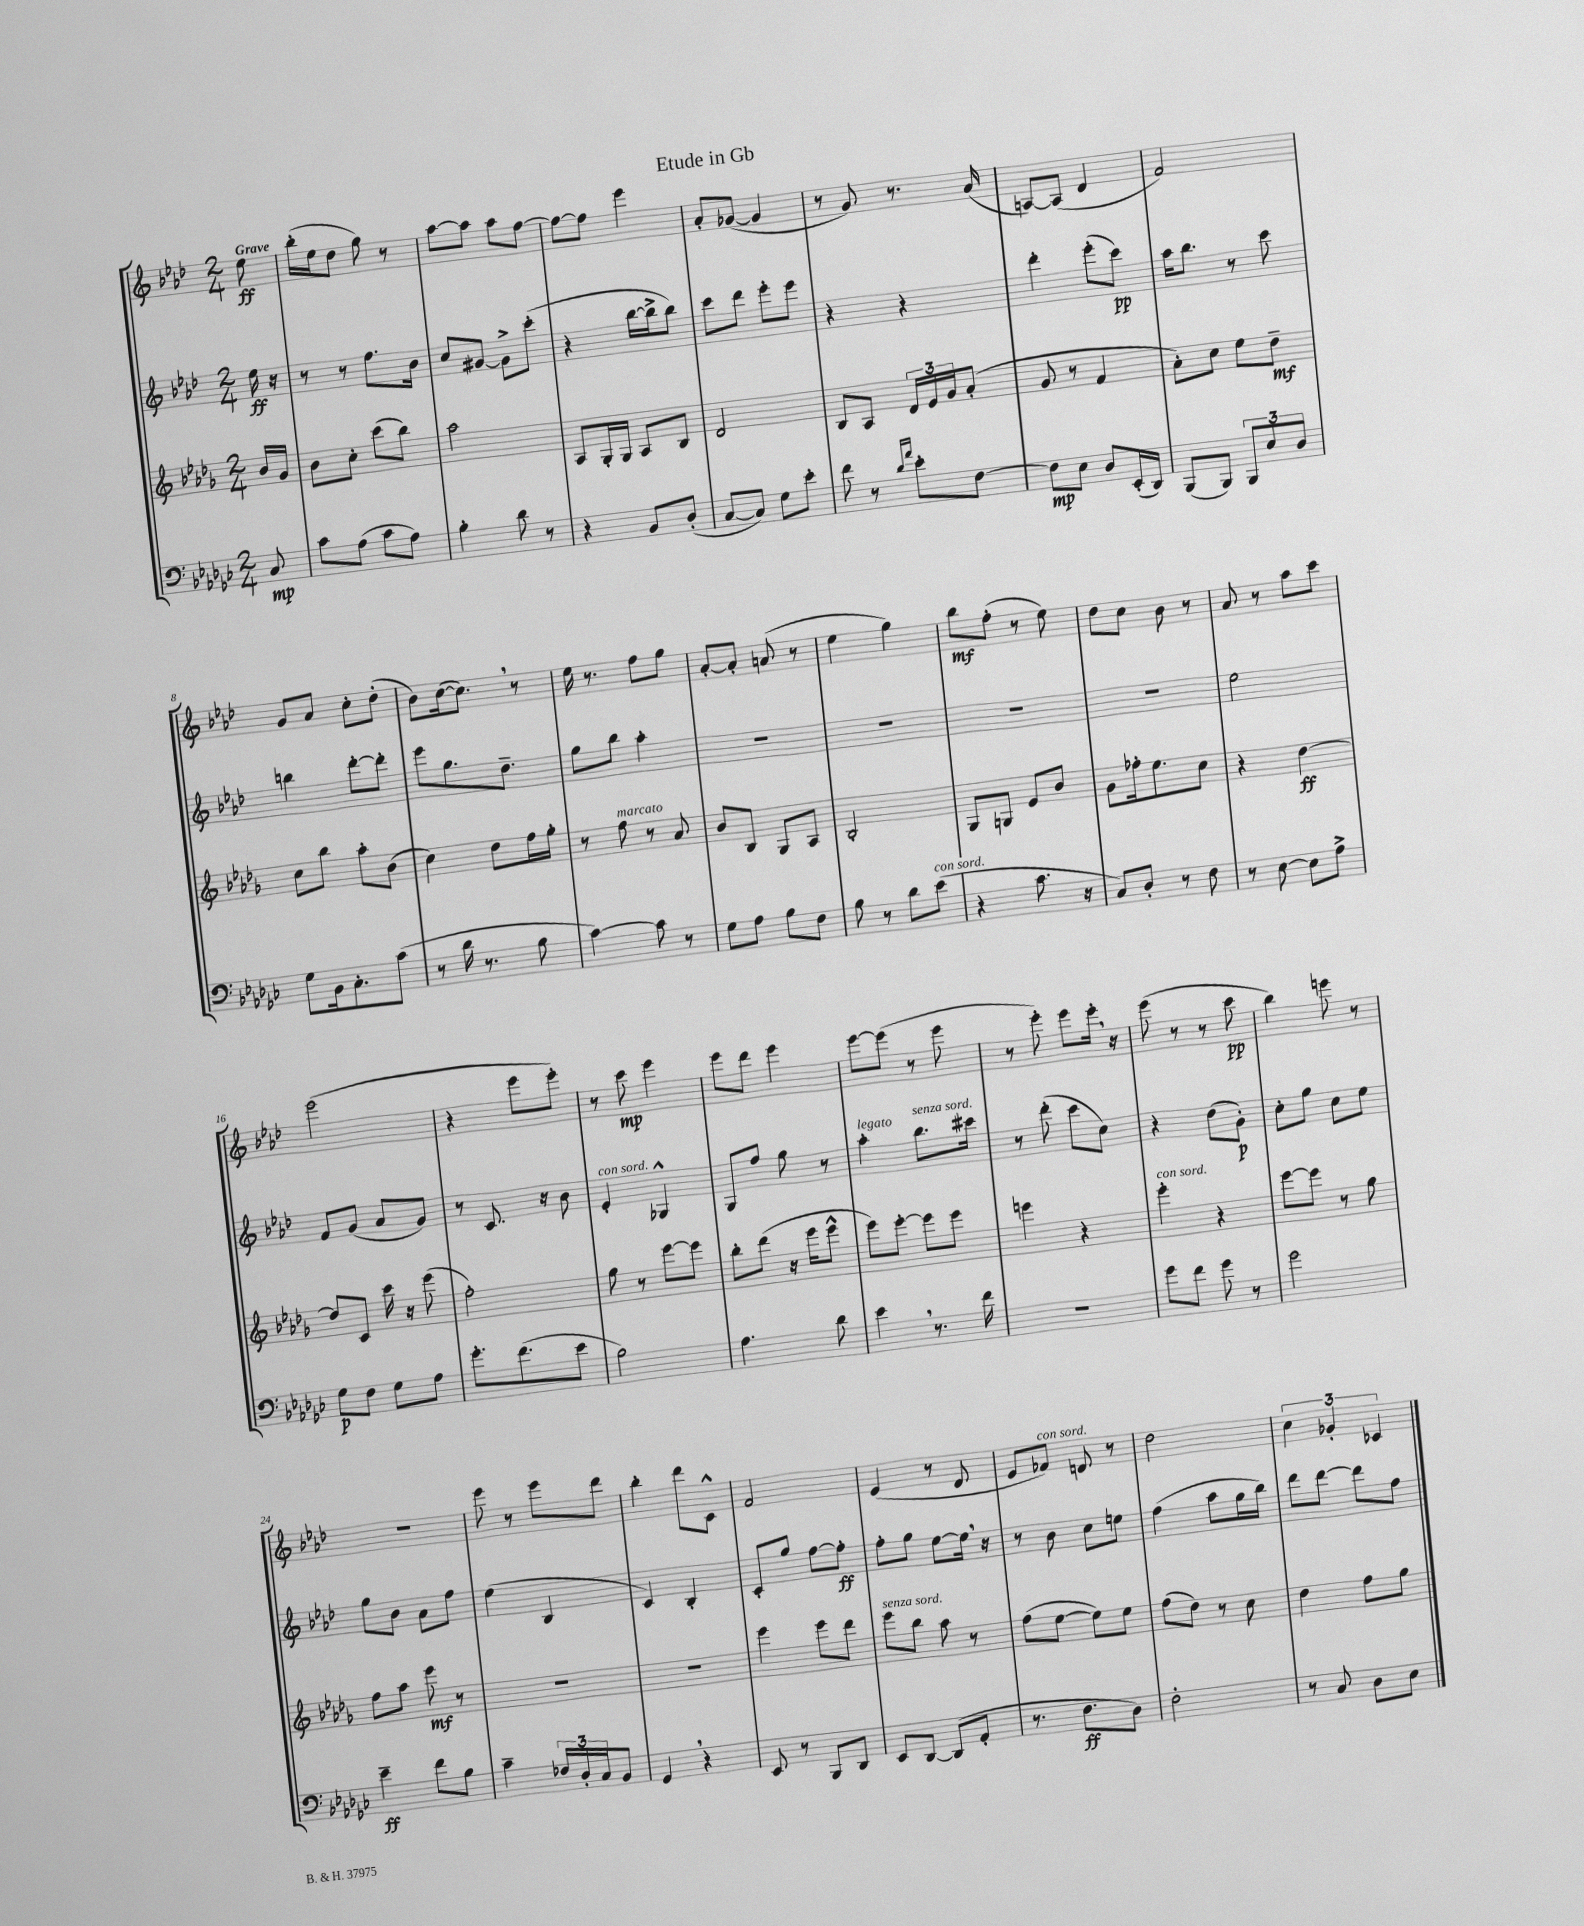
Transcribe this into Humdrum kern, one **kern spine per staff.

**kern	**dynam	**kern	**dynam	**kern	**dynam	**kern	**dynam
*part4	*part4	*part3	*part3	*part2	*part2	*part1	*part1
*staff4	*staff4	*staff3	*staff3	*staff2	*staff2	*staff1	*staff1
*clefF4	*	*clefG2	*	*clefG2	*	*clefG2	*
*k[b-e-a-d-g-c-]	*	*k[b-e-a-d-g-]	*	*k[b-e-a-d-]	*	*k[b-e-a-d-]	*
*M2/4	*	*M2/4	*	*M2/4	*	*M2/4	*
=	=	=	=	=	=	=	=
!	!	!	!	!	!	!LO:TX:a:B:t=Grave	!
8C-/	mp	16b-/LL	.	16ee-\	ff	8ee-\	ff
.	.	16g-/JJ	.	16r	.	.	.
=1	=1	=1	=1	=1	=1	=1	=1
8c-\L	.	8b-\L	.	8r	.	(16bb-'\LL	.
.	.	.	.	.	.	16ee-\J	.
(8A-\J	.	8cc'\J	.	8r	.	8dd-\J	.
8c-\L	.	(8ccc\L	.	8.ff\L	.	8gg\)	.
8A-\J)	.	8bb-\J)	.	.	.	8r	.
.	.	.	.	16b-\Jk	.	.	.
=2	=2	=2	=2	=2	=2	=2	=2
4B-'\	.	2aa-\	.	8cc/L	.	[8aa-\L	.
.	.	.	.	[8g#X/J	.	8aa-\J]	.
8d-\	.	.	.	8g#^\L]	.	8aa-\L	.
8r	.	.	.	(8ccc'\J	.	[8ff\J	.
=3	=3	=3	=3	=3	=3	=3	=3
4r	.	8A-/L	.	4r	.	8ff\L_	.
.	.	16G-'/L	.	.	.	8ff\J]	.
.	.	16G-/JJ	.	.	.	.	.
8BB-/L	.	8A-/L	.	[16bb-\LL	.	4eee-\	.
.	.	.	.	16bb-^\J]	.	.	.
(8D-'/J	.	8B-/J	.	8bb-\J)	.	.	.
=4	=4	=4	=4	=4	=4	=4	=4
[8C-/L	.	2d-/	.	8ccc\L	.	8a-'/L	.
8C-/J])	.	.	.	8ddd-\J	.	([8g-X/J	.
8G-\L	.	.	.	8eee-'\L	.	4g-/]	.
8e-'\J	.	.	.	8eee-\J	.	.	.
=5	=5	=5	=5	=5	=5	=5	=5
8f\	.	8B-/L	.	4r	.	8r	.
8r	.	8A-/J	.	.	.	8g/)	.
16qqd-/LL	.	.	.	.	.	.	.
16qqa-/JJ	.	.	.	.	.	.	.
8e-'\L	.	24d-/LL	.	4r	.	8.r	.
.	.	24e-/	.	.	.	.	.
.	.	24g-/J	.	.	.	.	.
[8F\J	.	(8a-'/J	.	.	.	.	.
.	.	.	.	.	.	(16a-/	.
=6	=6	=6	=6	=6	=6	=6	=6
8F\L]	mp	8g-/	.	4ddd-'\	.	[8An/L)	.
8E-\J	.	8r	.	.	.	(8A/J]	.
8D-/L	.	4f/	.	(8eee-'\L	.	4d-/	.
(16EE-'/L	.	.	.	8ccc\J)	pp	.	.
16DD-/JJ)	.	.	.	.	.	.	.
=7	=7	=7	=7	=7	=7	=7	=7
(8BBB-/L	.	8a-'\L)	.	16aa-\KL	.	2f/)	.
.	.	.	.	8.bb-\J	.	.	.
8BBB-/J)	.	8cc\J	.	.	.	.	.
12BBB-/L	.	8ee-\L	.	8r	.	.	.
12E-/	.	.	.	.	.	.	.
.	.	8dd-~\J	mf	8ccc\	.	.	.
12D-/J	.	.	.	.	.	.	.
!!LO:LB:g=z
=8	=8	=8	=8	=8	=8	=8	=8
8G-\L	.	8cc\L	.	4bbn\	.	8g/L	.
16BB-\k	.	8bb-\J	.	.	.	8a-/J	.
8.C-'\	.	.	.	.	.	.	.
.	.	8aa-'\L	.	[8ddd-'\L	.	8cc'\L	.
(8c-\J	.	(8b-\J	.	8ddd-'\J]	.	(8dd-'\J	.
=9	=9	=9	=9	=9	=9	=9	=9
8r	.	4cc\)	.	8eee-\L	.	8b-\L)	.
16d-\	.	.	.	8.gg\	.	([16cc\k	.
8.r	.	.	.	.	.	8.cc,\J])	.
.	.	8dd-\L	.	.	.	.	.
.	.	.	.	8.dd-~\J	.	.	.
8B-\	.	16ff\L	.	.	.	8r	.
.	.	16gg-'\JJ	.	.	.	.	.
=10	=10	=10	=10	=10	=10	=10	=10
[4c-\)	.	8r	.	8gg\L	.	16ee-\	.
.	.	.	.	.	.	8.r	.
!	!	!LO:TX:a:i:t=marcato	!	!	!	!	!
.	.	8ff\	.	8bb-\J	.	.	.
8c-\]	.	8r	.	4aa-'\	.	8ff\L	.
8r	.	8a-/	.	.	.	8gg\J	.
=11	=11	=11	=11	=11	=11	=11	=11
8G-\L	.	8b-/L	.	2r	.	[8a-'/L	.
8A-\J	.	8B-/J	.	.	.	8a-'/J]	.
8B-\L	.	8G-/L	.	.	.	(8an/	.
8F\J	.	8A-/J	.	.	.	8r	.
=12	=12	=12	=12	=12	=12	=12	=12
8B-\	.	2B-'/	.	2r	.	4ee-\	.
8r	.	.	.	.	.	.	.
8d-\L	.	.	.	.	.	4gg\)	.
!LO:TX:a:i:t=con sord.	!	!	!	!	!	!	!
(8e-\J	.	.	.	.	.	.	.
=13	=13	=13	=13	=13	=13	=13	=13
4r	.	8G-/L	.	2r	.	8bb-\L	mf
.	.	8Gn/J	.	.	.	(8ff'\J	.
8.c-\	.	8e-/L	.	.	.	8r	.
.	.	8b-/J	.	.	.	8ee-\)	.
16r	.	.	.	.	.	.	.
=14	=14	=14	=14	=14	=14	=14	=14
8C-/L)	.	8g-\L	.	2r	.	8dd-\L	.
8D-'/J	.	16ff-X'\k	.	.	.	8cc\J	.
.	.	8.ee-\	.	.	.	.	.
8r	.	.	.	.	.	8b-\	.
8F\	.	8cc\J	.	.	.	8r	.
=15	=15	=15	=15	=15	=15	=15	=15
8r	.	4r	.	2ee-\	.	8a-/	.
[8E-\	.	.	.	.	.	8r	.
8E-\L]	.	[4dd-\	ff	.	.	8aa-\L	.
8A-^\J	.	.	.	.	.	8ccc\J	.
!!LO:LB:g=z
=16	=16	=16	=16	=16	=16	=16	=16
8G-\L	p	8dd-/L]	.	8f/L	.	(2eee-\	.
8F\J	.	8c/J	.	(8g/J	.	.	.
8G-\L	.	16ccc\	.	8a-/L	.	.	.
.	.	16r	.	.	.	.	.
8A-\J	.	(8eee-\	.	8g/J)	.	.	.
=17	=17	=17	=17	=17	=17	=17	=17
8.g-'\L	.	2ff'\)	.	8r	.	4r	.
.	.	.	.	8.c/	.	.	.
(8.f\	.	.	.	.	.	.	.
.	.	.	.	.	.	8eee-\L	.
.	.	.	.	16r	.	.	.
8e-\J	.	.	.	8b-\	.	8eee-'\J)	.
=18	=18	=18	=18	=18	=18	=18	=18
!	!	!	!	!LO:TX:a:i:t=con sord.	!	!	!
2B-\)	.	8gg-\	.	4e-'/	.	8r	.
.	.	8r	.	.	.	8ccc\	mp
.	.	[8eee-\L	.	4G-X^^/	.	4eee-\	.
.	.	8eee-\J]	.	.	.	.	.
=19	=19	=19	=19	=19	=19	=19	=19
4.A-\	.	8bb-'\L	.	8G/L	.	8eee-\L	.
.	.	(8ddd-\J	.	8ff/J	.	8ddd-\J	.
.	.	16r	.	8gg\	.	4eee-\	.
.	.	16eee-\KL	.	.	.	.	.
8d-\	.	8eee-^^\J	.	8r	.	.	.
=20	=20	=20	=20	=20	=20	=20	=20
!	!	!	!	!LO:TX:a:i:t=legato	!	!	!
4e-,\	.	8eee-\L)	.	4aa-'\	.	[8eee-\L	.
.	.	[8eee-'\J	.	.	.	(8eee-\J]	.
!	!	!	!	!LO:TX:a:i:t=senza sord.	!	!	!
8.r	.	8eee-\L]	.	8.bb-\L	.	8r	.
.	.	8eee-\J	.	.	.	8eee-\	.
16f\	.	.	.	16ccc#X\Jk	.	.	.
=21	=21	=21	=21	=21	=21	=21	=21
2r	.	4eeen\	.	8r	.	8r	.
.	.	.	.	(8ddd-'\	.	8eee-'\)	.
.	.	4r	.	8ccc\L	.	8eee-\L	.
.	.	.	.	8cc\J)	.	16eee-',\Jk	.
.	.	.	.	.	.	16r	.
=22	=22	=22	=22	=22	=22	=22	=22
!	!	!LO:TX:a:i:t=con sord.	!	!	!	!	!
8g-\L	.	4eee-'\	.	4r	.	(8eee-\	.
8f\J	.	.	.	.	.	8r	.
8g-\	.	4r	.	(8dd-\L	.	8r	.
8r	.	.	.	8g'\J)	p	8ccc\	pp
=23	=23	=23	=23	=23	=23	=23	=23
2g-\	.	[8eee-\L	.	8cc'\L	.	4bb-\)	.
.	.	8eee-\J]	.	8gg\J	.	.	.
.	.	8r	.	8cc\L	.	8eeen\	.
.	.	8gg-\	.	8ee-\J	.	8r	.
!!LO:LB:g=z
=24	=24	=24	=24	=24	=24	=24	=24
4e-~\	ff	8ff\L	.	8gg\L	.	2r	.
.	.	8aa-\J	.	8b-\J	.	.	.
8f\L	.	8eee-\	mf	8a-\L	.	.	.
8B-\J	.	8r	.	8ff\J	.	.	.
=25	=25	=25	=25	=25	=25	=25	=25
4c-~\	.	2r	.	(4ee-\	.	8eee-\	.
.	.	.	.	.	.	8r	.
24F-X/LL	.	.	.	4B-/	.	8eee-\L	.
24D-'/	.	.	.	.	.	.	.
24C-/J	.	.	.	.	.	.	.
8BB-/J	.	.	.	.	.	8ddd-\J	.
=26	=26	=26	=26	=26	=26	=26	=26
4GG-,/	.	2r	.	4c/)	.	4bb-'\	.
4r	.	.	.	4B-'/	.	8ddd-\L	.
.	.	.	.	.	.	8c^^\J	.
=27	=27	=27	=27	=27	=27	=27	=27
8EE-/	.	4eee-\	.	8c'/L	.	2f/	.
8r	.	.	.	8gg/J	.	.	.
8BBB-/L	.	8eee-\L	.	[8ff\L	.	.	.
8DD-/J	.	8ddd-\J	.	8ff'\J]	ff	.	.
=28	=28	=28	=28	=28	=28	=28	=28
!	!	!LO:TX:a:i:t=senza sord.	!	!	!	!	!
8EE-/L	.	8eee-\L	.	8ff'\L	.	(4e-/	.
[8DD-/J	.	8bb-\J	.	8gg\J	.	.	.
(8DD-/L]	.	8aa-\	.	[8ee-\L	.	8r	.
8AA-'/J	.	8r	.	16ee-,\Jk]	.	8d-/	.
.	.	.	.	16r	.	.	.
=29	=29	=29	=29	=29	=29	=29	=29
8.r	.	(8ff\L	.	8r	.	8e-/L	.
!	!	!	!	!	!	!LO:TX:a:i:t=con sord.	!
.	.	[8ee-\J	.	8b-\	.	8f-X/J)	.
8.F\L	ff	.	.	.	.	.	.
.	.	8ee-\L])	.	8cc\L	.	8dn/	.
8D-\J)	.	8ee-\J	.	8een\J	.	8r	.
=30	=30	=30	=30	=30	=30	=30	=30
2F'\	.	(8ff\L	.	(4ff\	.	2dd-\	.
.	.	8dd-\J)	.	.	.	.	.
.	.	8r	.	8aa-\L	.	.	.
.	.	8cc\	.	16gg\L	.	.	.
.	.	.	.	16bb-\JJ)	.	.	.
=31	=31	=31	=31	=31	=31	=31	=31
8r	.	4dd-\	.	8ddd-\L	.	6cc\	.
8C-/	.	.	.	[8ddd-\J	.	.	.
.	.	.	.	.	.	6g-X'/	.
8D-\L	.	8ff\L	.	8ddd-\L]	.	.	.
.	.	.	.	.	.	6c-X/	.
8E-\J	.	8gg-\J	.	8ff\J	.	.	.
==	==	==	==	==	==	==	==
*-	*-	*-	*-	*-	*-	*-	*-
